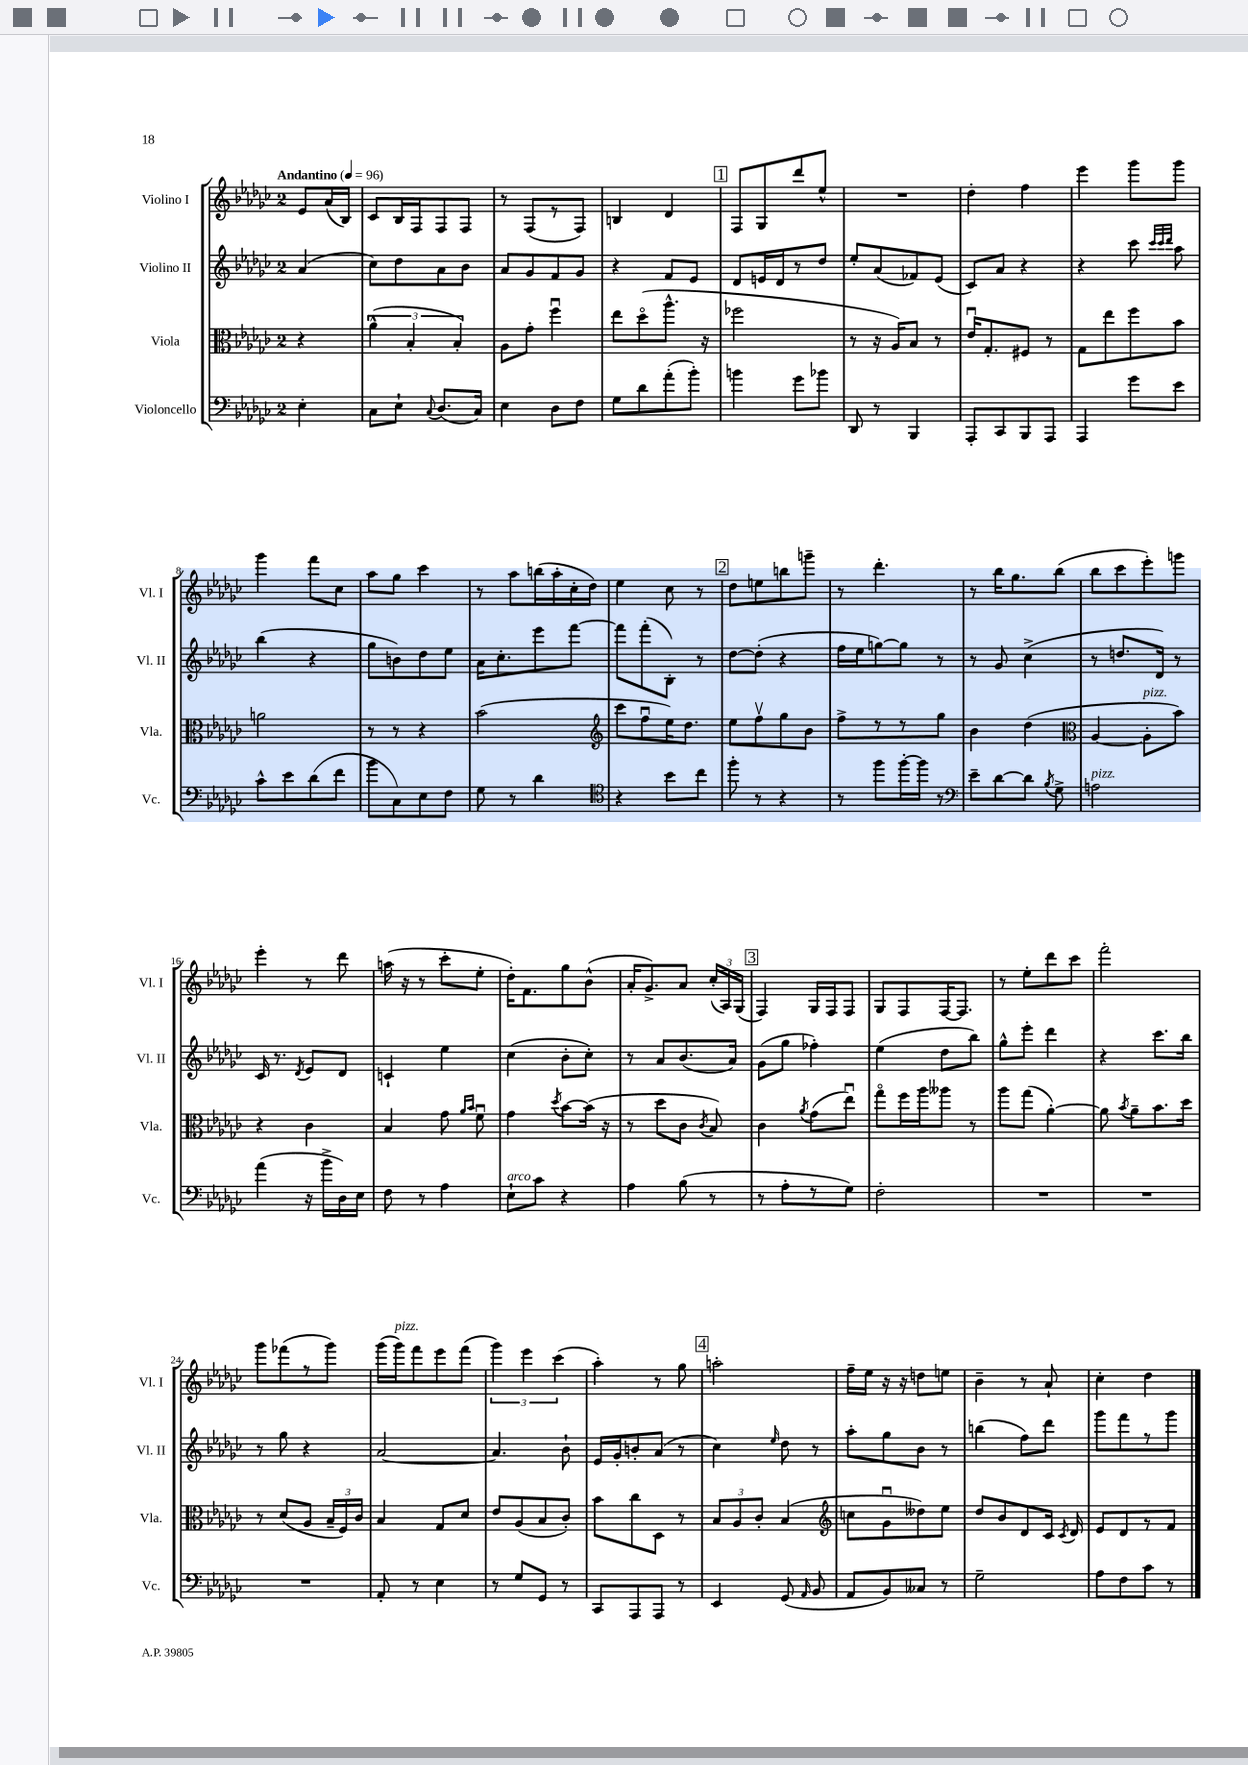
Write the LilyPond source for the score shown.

<<
\new StaffGroup <<
\new Staff = "s0" \with { instrumentName = "Violino I" shortInstrumentName = "Vl. I" } {
    \clef treble \key ges \major \once \override Staff.TimeSignature.style = #'single-digit \time 2/4 \partial 4 \tempo "Andantino" 4 = 96
    \autoBeamOff ees'8[ aes'16( bes16]) |
    ces'8[ bes16 f16 f8 f8] |
    r8 f8[( r8 f8]) |
    b4 des'4 |
    \mark \markup { \box "1" } f8[ ges8 des'''8 ees''8]-^ |
    R2 |
    des''4-. f''4 |
    ees'''4 ges'''8[ ges'''8] |
    ges'''4 f'''8[ ces''8] |
    aes''8[ ges''8] ces'''4 |
    r8 aes''8[ b''16( aes''16-. ces''16-. des''16]) |
    ees''4 ces''8 r8 |
    \mark \markup { \box "2" } des''8[ e''8 b''8 g'''8]-- |
    r8 des'''4.-. |
    r8 bes''16[ ges''8. bes''8]( |
    bes''8[ ces'''8 ees'''8-.) g'''8] |
    ees'''4-. r8 des'''8 |
    a''16( r16 r8 ces'''8[-. ees''8]-. |
    des''16[-.) f'8. ges''8 bes'8]-^( |
    aes'16[-. ges'8.->) aes'8] \tuplet 3/2 { ces''16[-.( aes16) ges16]( } |
    \mark \markup { \box "3" } f4) ges16[ f16 f8] |
    ges8[ f8 f16~ f8.] |
    r8 ees''8[-. des'''8 ces'''8] |
    f'''2-. |
    ges'''8[ fes'''8( r8 ges'''8]) |
    ges'''16[( ges'''16^\markup { \italic "pizz." }) f'''8 ees'''8 f'''8]( |
    \tuplet 3/2 { ges'''4) ees'''4 ces'''4( } |
    aes''4-.) r8 ges''8 |
    \mark \markup { \box "4" } a''2-. |
    f''16[-- ees''16] r16 r16 d''8[ e''8] |
    bes'4-- r8 aes'8-! |
    ces''4-. des''4 \bar "|." |
}
\new Staff = "s1" \with { instrumentName = "Violino II" shortInstrumentName = "Vl. II" } {
    \clef treble \key ges \major \once \override Staff.TimeSignature.style = #'single-digit \time 2/4 \partial 4
    \autoBeamOff aes'4( |
    ces''8[) des''8 aes'8 bes'8] |
    aes'8[ ges'8 f'8 ges'8] |
    r4 f'8[ ees'8] |
    \mark \markup { \box "1" } des'8[ e'16 des'16 r8 des''8] |
    ees''8[-. aes'8( fes'8) ees'8]( |
    ces'8[) aes'8] r4 |
    r4 ces'''8 \grace { ces'''32[ ces'''32 des'''32] } aes''8 |
    bes''4( r4 |
    ges''8[ b'8) des''8 ees''8] |
    aes'16[ ces''8.-. ees'''8 f'''8]~ |
    f'''8[ f'''8-.( bes8]-.) r8 |
    \mark \markup { \box "2" } des''8[~ des''8]-.( r4 |
    f''16[ ees''16 g''8~) g''8] r8 |
    r8 ges'8 ces''4->( |
    r8 d''8.[ des'16]) r8 |
    ces'16 r8. \acciaccatura { des'8 } ees'8[ des'8] |
    c'4-! ees''4 |
    ces''4( bes'8[-. ces''8]-.) |
    r8 aes'8[ bes'8.( aes'16]) |
    \mark \markup { \box "3" } ges'8[( ges''8] fes''4-.) |
    ees''4( des''8[ bes''8]) |
    ges''8[-^ ees'''8]-. des'''4 |
    r4 ces'''8.[ bes''16] |
    r8 ges''8 r4 |
    aes'2~ |
    aes'4. bes'8-! |
    ees'16[ ges'16-. b'8-. aes'8]( r8 |
    \mark \markup { \box "4" } ces''4) \grace { ees''16 } des''8 r8 |
    aes''8[-. ges''8 bes'8] r8 |
    b''4( f''8[) des'''8] |
    ges'''8[ f'''8 r8 ges'''8] \bar "|." |
}
\new Staff = "s2" \with { instrumentName = "Viola" shortInstrumentName = "Vla." } {
    \clef alto \key ges \major \once \override Staff.TimeSignature.style = #'single-digit \time 2/4 \partial 4
    \autoBeamOff r4 |
    \tuplet 3/2 { aes'4-^( bes4-. bes4-.) } |
    aes8[ ges'8]-. f''4\downbow |
    ees''8[ des''8\flageolet( aes''8.]-^ r16 |
    \mark \markup { \box "1" } fes''2 |
    r8 r16 aes16[) bes8] r8 |
    ees'16[\downbow ges8.-. fis8] r8 |
    ges8[ ees''8 f''8 bes'8] |
    a'2 |
    r8 r8 r4 |
    bes'2( |
    \clef treble ces'''8[ f''8\downbow ees''16) des''8.] |
    \mark \markup { \box "2" } ees''8[ f''8\upbow ges''8 bes'8] |
    f''8[-> r8 r8 ges''8] |
    bes'4 des''4( |
    \clef alto aes4~ aes8[-.^\markup { \italic "pizz." } bes'8]) |
    r4 ces'4 |
    bes4 ges'8 \grace { aes'16[ bes'16] } f'8\downbow |
    ges'4 \acciaccatura { des''8 } bes'8[~ bes'16]( r16 |
    r8 des''8[ ces'8] \acciaccatura { ces'8 } bes8) |
    \mark \markup { \box "3" } ces'4 \acciaccatura { aes'8 } ges'8[( ees''8]\downbow) |
    ges''8[\flageolet f''16 aes''16 aeses''8] r8 |
    aes''8[ ges''8]( aes'4~-.) |
    aes'8 \acciaccatura { bes'8 } aes'8[-- bes'8. des''16] |
    r8 des'8[( aes8] \tuplet 3/2 { bes16[-- f16) ces'16] } |
    bes4 ges8[ des'8] |
    ees'8[ aes8( bes8 ces'8]-.) |
    bes'8[ ces''8 des8] r8 |
    \mark \markup { \box "4" } \tuplet 3/2 { bes8[ aes8 ces'8]-. } bes4( |
    \clef treble c''8[ ges'8\downbow deses''8) ees''8] |
    des''8[ bes'8 des'8 ces'16] \acciaccatura { ces'8 } des'16 |
    ees'8[ des'8 r8 f'8] \bar "|." |
}
\new Staff = "s3" \with { instrumentName = "Violoncello" shortInstrumentName = "Vc." } {
    \clef bass \key ges \major \once \override Staff.TimeSignature.style = #'single-digit \time 2/4 \partial 4
    \autoBeamOff ees4-. |
    ces8[ ees8]-! \appoggiatura { ces8 } des8.[( ces16]) |
    ees4 des8[ f8] |
    ges8[ des'8 aes'8-.( bes'8]-.) |
    \mark \markup { \box "1" } b'4 ges'8[ bes'8] |
    des,8 r8 bes,,4 |
    aes,,8[-. ces,8 bes,,8 aes,,8] |
    aes,,4 ges'8[ ees'8] |
    ces'8[-^ ees'8 des'8( f'8] |
    bes'8[ ces8) ees8 f8] |
    ges8 r8 des'4 |
    \clef tenor r4 bes'8[ ces''8] |
    \mark \markup { \box "2" } f''8-. r8 r4 |
    r8 f''8[ f''16~-. f''16] r8 |
    \clef bass ees'8[-- des'8~ des'8] \acciaccatura { bes8 } ges8-> |
    a2^\markup { \italic "pizz." } |
    aes'4( r16 bes'16[-> des16) ees16] |
    f8 r8 aes4 |
    ees8[-!^\markup { \italic "arco" } ces'8] r4 |
    aes4 bes8( r8 |
    \mark \markup { \box "3" } r8 aes8[-. r8 ges8]) |
    f2-. |
    R2 |
    R2 |
    R2 |
    aes,8-. r8 ees4 |
    r8 ges8[ ges,8] r8 |
    ces,8[ aes,,8 aes,,8] r8 |
    \mark \markup { \box "4" } ees,4 ges,8( \grace { aes,16 } bes,8 |
    aes,8[ bes,8) ceses8] r8 |
    ges2-- |
    aes8[ f8 ces'8] r8 \bar "|." |
}
>>
>>
